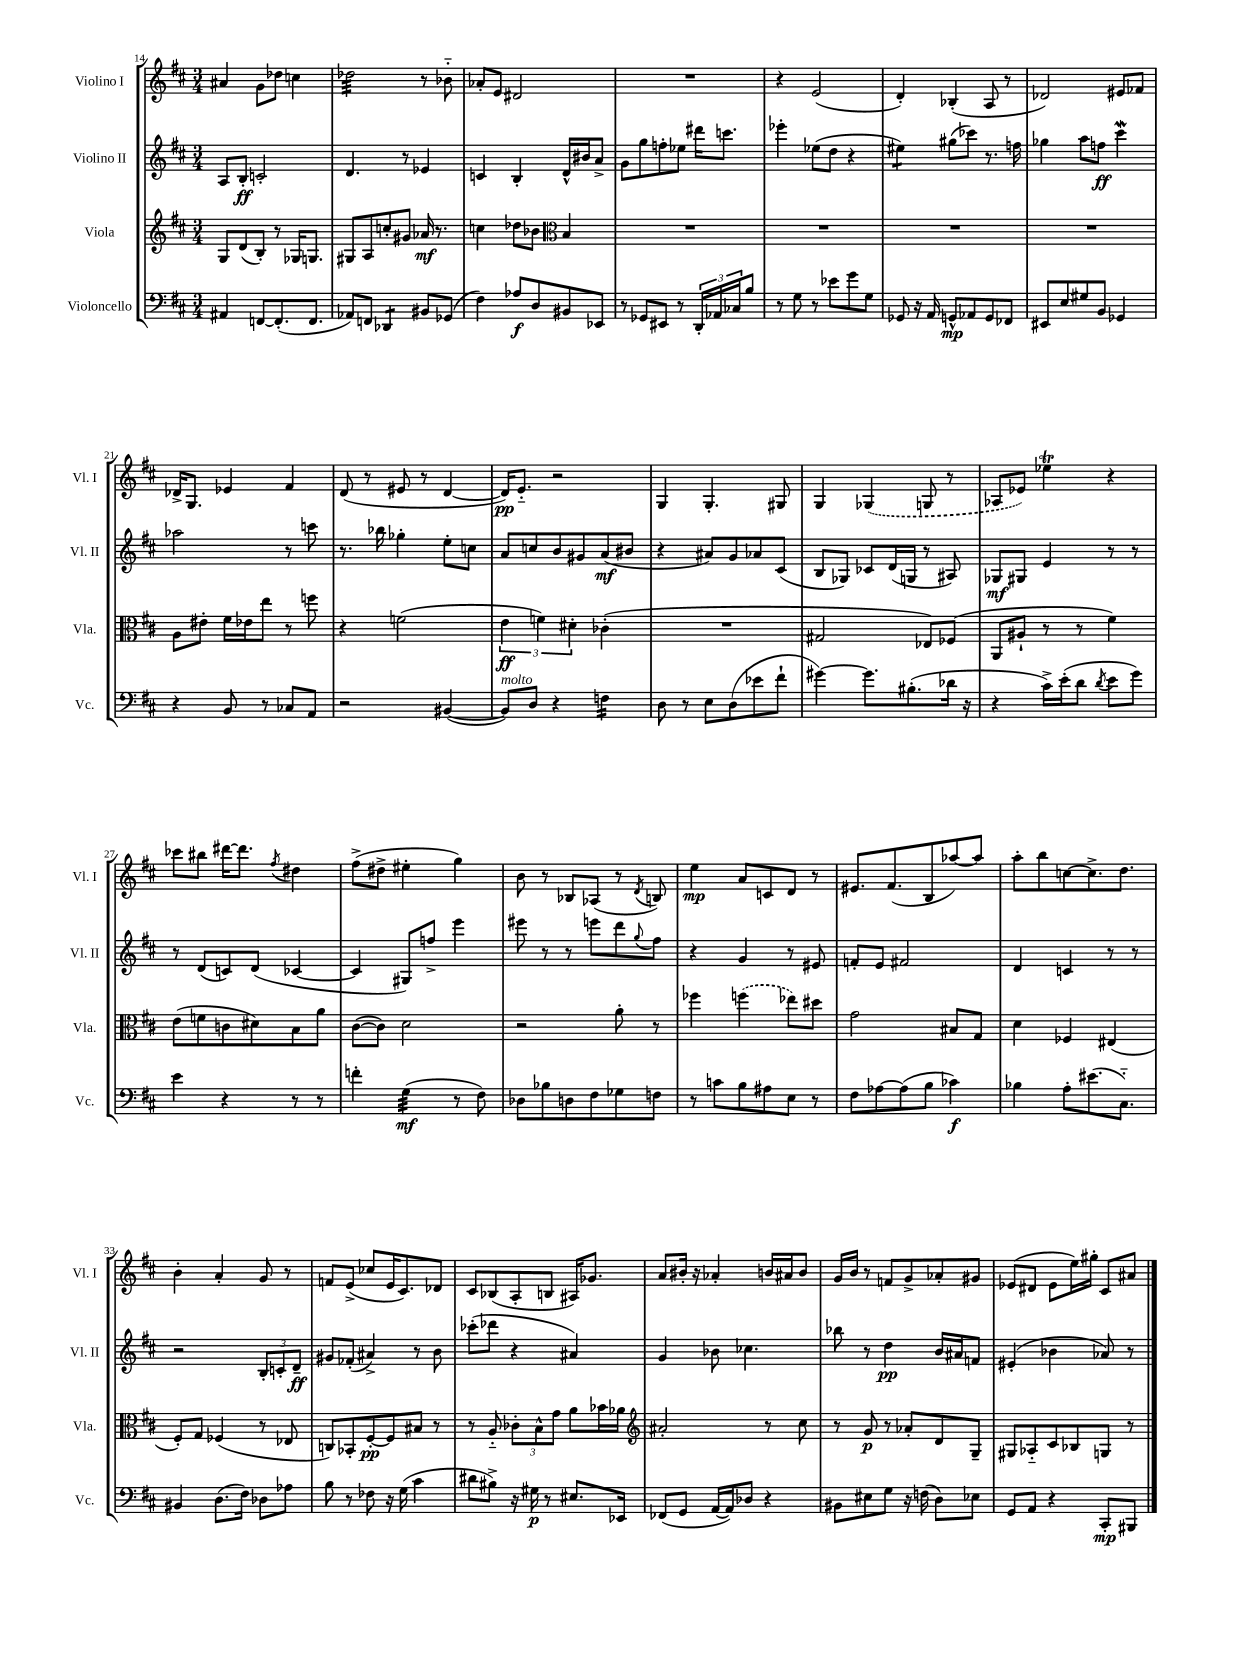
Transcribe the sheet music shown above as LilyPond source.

<<
\new StaffGroup <<
\new Staff = "s0" \with { instrumentName = "Violino I" shortInstrumentName = "Vl. I" } {
    \clef treble \key d \major \numericTimeSignature \time 3/4
    ais'4 g'8 des''8 c''4 |
    des''2:32 r8 bes'8-_ |
    aes'8-. e'8 dis'2 |
    R2. |
    r4 e'2( |
    d'4-.) bes4-.( a8 r8 |
    des'2) eis'8 fes'8 |
    des'16-> g8. ees'4 fis'4 |
    d'8( r8 eis'8 r8 d'4~ |
    d'16\pp) e'8.-_ r2 |
    g4 g4.-. gis8 |
    g4 \once \slurDashed ges4( g8 r8 |
    aes8 ees'8) ees''4\trill r4 |
    ces'''8 bis''8 dis'''16~ dis'''8. \acciaccatura { fis''8 } dis''4 |
    fis''8->( dis''8-> eis''4-. g''4) |
    b'8 r8 bes8 aes8( r8 \acciaccatura { d'8 } b8) |
    e''4\mp a'8 c'8 d'8 r8 |
    eis'8. fis'8.( b8 aes''8~) aes''8 |
    a''8-. b''8 c''8~ c''8.-> d''8. |
    b'4-. a'4-. g'8 r8 |
    f'8 e'8->( ces''8 e'16 cis'8.) des'8 |
    cis'8 bes8( a8-. b8 ais16) ges'8. |
    a'8 bis'16-. r16 aes'4-. b'16 ais'16 b'8 |
    g'16 b'16 r8 f'8 g'8-> aes'8-. gis'8 |
    ees'8( dis'8 ees'8 e''16) gis''16-. cis'8 ais'8 \bar "|." |
}
\new Staff = "s1" \with { instrumentName = "Violino II" shortInstrumentName = "Vl. II" } {
    \clef treble \key d \major \numericTimeSignature \time 3/4
    a8 b8-.\ff c'2-. |
    d'4. r8 ees'4 |
    c'4 b4-. d'16-^ bis'16 a'8-> |
    g'8 g''8 f''8-. ees''8 dis'''16 c'''8. |
    ees'''4-. ees''8( d''8 r4 |
    eis''4:8) gis''8( ces'''8) r8. f''16 |
    ges''4 a''8 f''8\ff cis'''4\mordent |
    aes''2 r8 c'''8 |
    r8. bes''16 ges''4-. e''8-. c''8 |
    a'8 c''8 b'8 gis'8 a'8\mf( bis'8 |
    r4 ais'8) g'8 aes'8 cis'8( |
    b8 ges8) ces'8 d'16( g16 r8 ais8) |
    ges8\mf gis8 e'4 r8 r8 |
    r8 d'8( c'8) d'8( ces'4~ |
    ces'4 gis8) f''8-> e'''4 |
    eis'''8 r8 r8 e'''8 d'''8 \appoggiatura { g''8 } fis''8 |
    r4 g'4 r8 eis'8 |
    f'8-. e'8 fis'2 |
    d'4 c'4 r8 r8 |
    r2 \tuplet 3/2 { b8-. c'8-. d'8--\ff } |
    gis'8 fes'8-.( ais'4->) r8 b'8 |
    ces'''8-.( des'''8 r4 ais'4) |
    g'4 bes'8 ces''4. |
    bes''8 r8 d''4\pp b'16 ais'16 f'8 |
    eis'4-.( bes'4 aes'8) r8 \bar "|." |
}
\new Staff = "s2" \with { instrumentName = "Viola" shortInstrumentName = "Vla." } {
    \clef treble \key d \major \numericTimeSignature \time 3/4
    g8 d'8( b8-.) r8 ges16 g8. |
    gis8 a8 c''8-. gis'8 aes'16\mf r8. |
    c''4 des''8 bes'8 \clef alto b4 |
    R2. |
    R2. |
    R2. |
    R2. |
    a8 eis'8-. fis'16 ees'16 e''8 r8 f''8 |
    r4 f'2( |
    \tuplet 3/2 { e'4\ff f'4) dis'4-. } ces'4-.( |
    R2. |
    gis2 ees8) fes8( |
    a,8 ais8-! r8 r8 fis'4) |
    e'8( f'8 c'8 dis'8) b8 a'8 |
    cis'8~( cis'8) d'2 |
    r2 a'8-. r8 |
    fes''4 \once \slurDashed f''4( ees''8) dis''8 |
    g'2 bis8 g8 |
    d'4 fes4 eis4( |
    fis8-.) g8 fes4( r8 ees8 |
    c8) bes,8-. fis8~-.\pp fis8 bis8 r8 |
    r8 a8-_ \tuplet 3/2 { ces'8-. b8-^ g'8 } a'8 bes'16 aes'16 |
    \clef treble ais'2-. r8 cis''8 |
    r8 g'8\p r8 aes'8-. d'8 g8-- |
    gis8 aes8-_ cis'8 bes8 g8 r8 \bar "|." |
}
\new Staff = "s3" \with { instrumentName = "Violoncello" shortInstrumentName = "Vc." } {
    \clef bass \key d \major \numericTimeSignature \time 3/4
    ais,4 f,8~ f,8.-.( f,8. |
    aes,8) f,8 des,4:8 bis,8 ges,8( |
    fis4) aes8\f d8 bis,8 ees,8 |
    r8 ges,8 eis,8 r8 \tuplet 3/2 { d,16-. aes,16 ces16 } b8 |
    r8 g8 r8 ees'8 g'8 g8 |
    ges,8 r16 a,16 g,8-^\mp aes,8 g,8 fes,8 |
    eis,8 e8 gis8 b,8 ges,4 |
    r4 b,8 r8 ces8 a,8 |
    r2 bis,4~( |
    bis,8^\markup { \italic "molto" }) d8 r4 f4:16 |
    d8 r8 e8 d8( ees'8 fis'8-! |
    gis'4~) gis'8. bis8.-.( des'16 r16 |
    r4 cis'16->) e'16-.( d'8 \acciaccatura { d'8 } e'8 g'8) |
    e'4 r4 r8 r8 |
    f'4-. g4:32\mf( r8 fis8) |
    des8 bes8 d8 fis8 ges8 f8 |
    r8 c'8 b8 ais8 e8 r8 |
    fis8 aes8~ aes8( b8 ces'4\f) |
    bes4 a8-. eis'8.( cis8.-_) |
    bis,4 d8.( fis16) des8 aes8 |
    b8 r8 fes8 r16 g16( cis'4 |
    dis'8 bis8->) r16 gis16\p r8 eis8. ees,16 |
    fes,8( g,8 a,16~ a,16) des8 r4 |
    bis,8 eis8 g8 r16 f16( d8) ees8 |
    g,8 a,8 r4 cis,8-.\mp bis,,8 \bar "|." |
}
>>
>>
\layout { \context { \Score currentBarNumber = #14 } }
